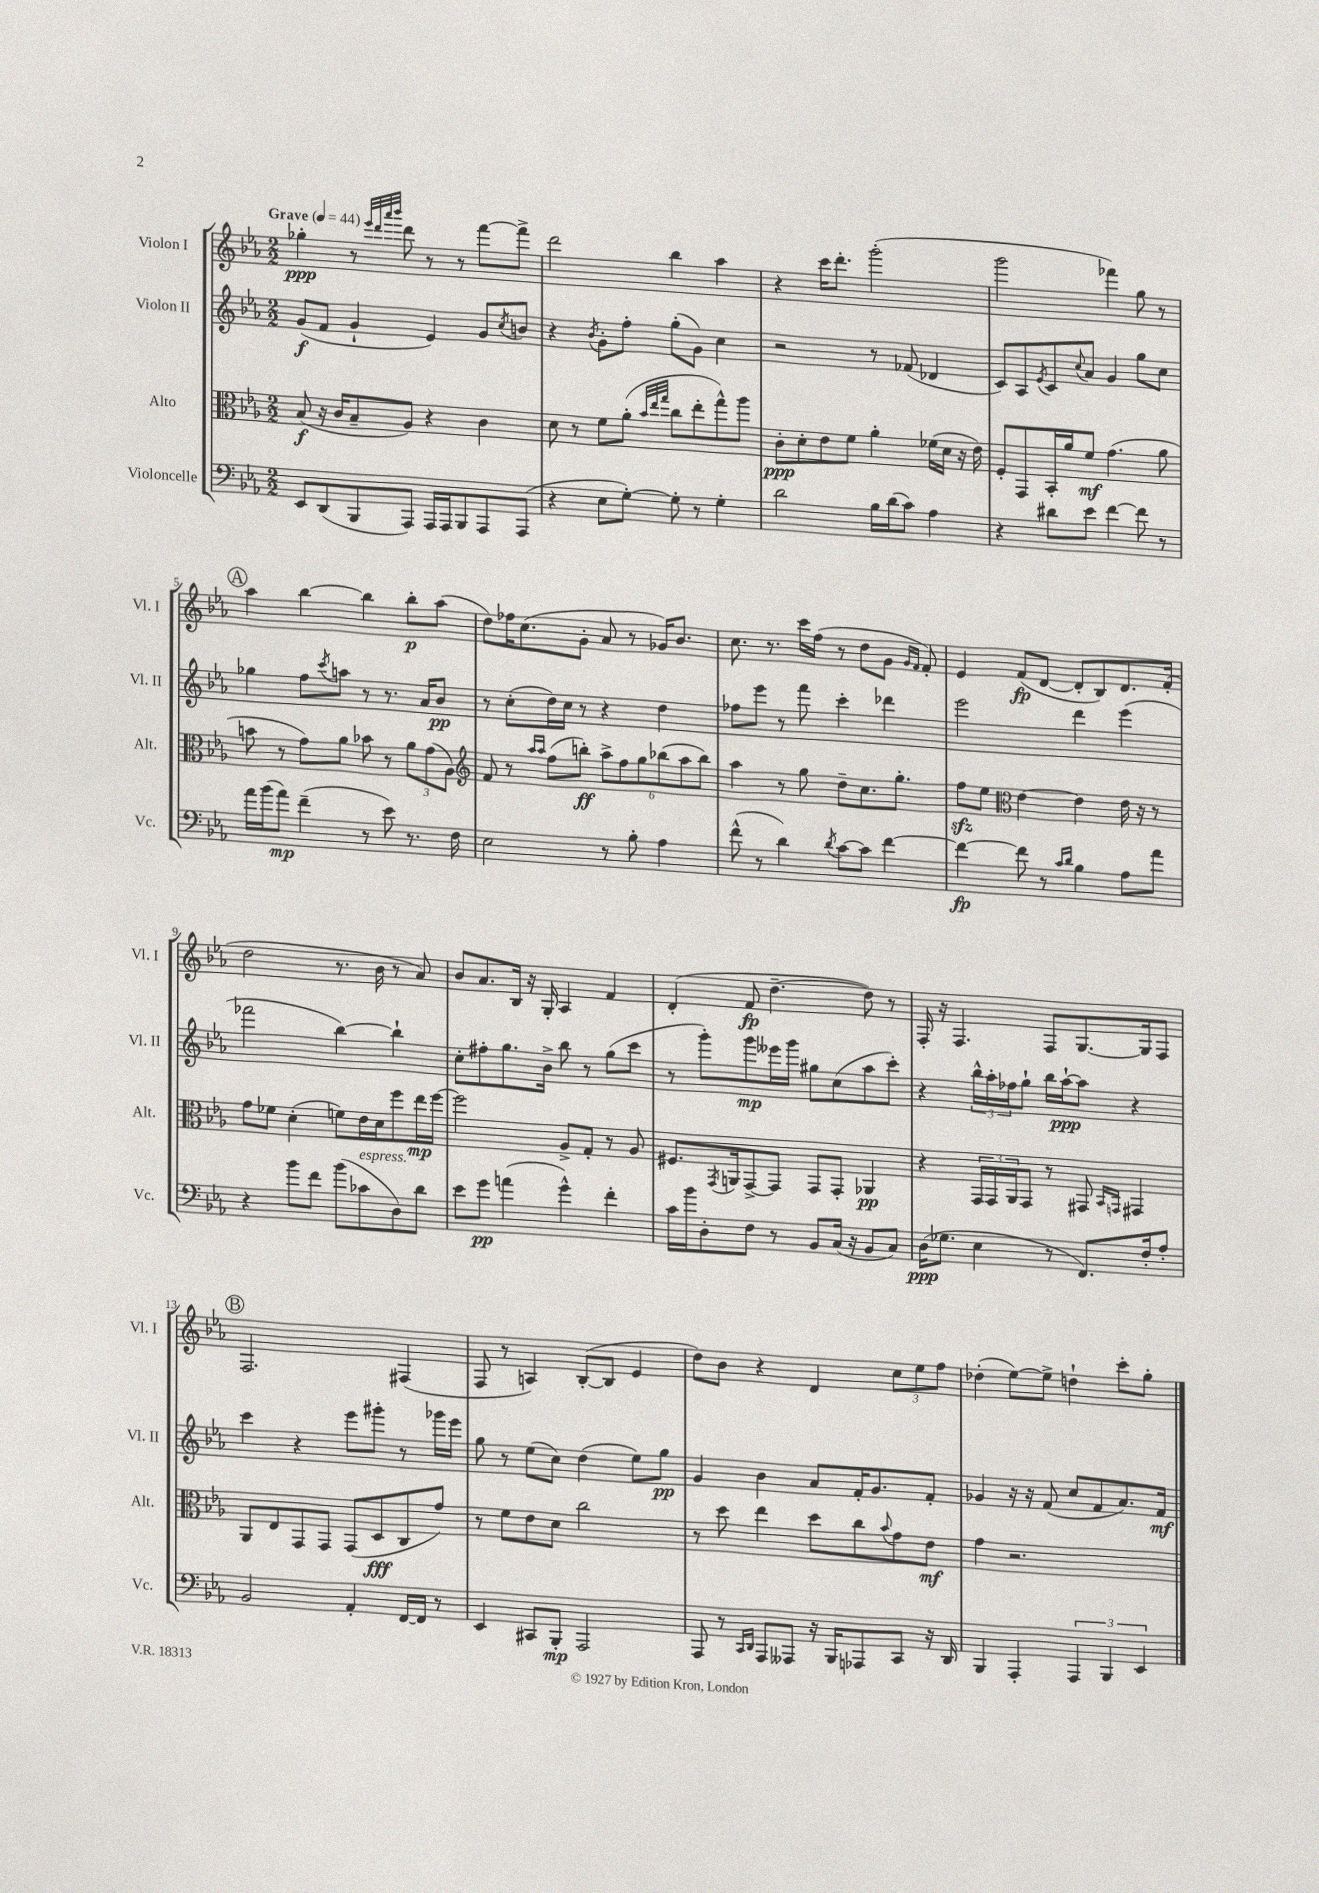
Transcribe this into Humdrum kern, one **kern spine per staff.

**kern	**dynam	**kern	**dynam	**kern	**dynam	**kern	**dynam
*part4	*part4	*part3	*part3	*part2	*part2	*part1	*part1
*staff4	*staff4	*staff3	*staff3	*staff2	*staff2	*staff1	*staff1
*I"Violoncelle	*	*I"Alto	*	*I"Violon II	*	*I"Violon I	*
*I'Vc.	*	*I'Alt.	*	*I'Vl. II	*	*I'Vl. I	*
*clefF4	*	*clefC3	*	*clefG2	*	*clefG2	*
*k[b-e-a-]	*	*k[b-e-a-]	*	*k[b-e-a-]	*	*k[b-e-a-]	*
*M2/2	*	*M2/2	*	*M2/2	*	*M2/2	*
*MM44	*	*MM44	*	*MM44	*	*MM44	*
=1	=1	=1	=1	=1	=1	=1	=1
!	!	!	!	!	!	!LO:TX:a:B:t=Grave	!
8EE-/L	.	(8B-/	f	(8g/L	f	4gg-X'\	ppp
(8DD/	.	16r	.	8f/J	.	.	.
.	.	16c/KL	.	.	.	.	.
8BBB-/	.	8B-~/	.	4g`/	.	8r	.
.	.	.	.	.	.	32qqeee-/LLL	.
.	.	.	.	.	.	32qqddd/	.
.	.	.	.	.	.	32qqaaa-/	.
.	.	.	.	.	.	32qqbbb-/JJJ	.
8AAA-/J)	.	8A-/J)	.	.	.	8ddd\	.
16AAA-/LL	.	4r	.	4e-/)	.	8r	.
16AAA-/J	.	.	.	.	.	.	.
8BBB-/	.	.	.	.	.	8r	.
8AAA-/	.	4c\	.	8g/L	.	[8fff\L	.
.	.	.	.	8qcc/	.	.	.
(8AAA-/J	.	.	.	8bn/J	.	8fff^\J]	.
=2	=2	=2	=2	=2	=2	=2	=2
4r	.	8d\	.	4r	.	2ddd\	.
.	.	8r	.	.	.	.	.
.	.	.	.	8qb-/	.	.	.
8E-\L	.	8f\L	.	8g'\L	.	.	.
[8G'\J)	.	(8a-'\J	.	8ff'\J	.	.	.
.	.	32qqb-/LLL	.	.	.	.	.
.	.	32qqee-/	.	.	.	.	.
.	.	32qqgg/JJJ	.	.	.	.	.
8G'\]	.	8cc\L	.	(8gg'\L	.	4bb-\	.
8r	.	8ee-'\	.	8g\J)	.	.	.
4G'\	.	8gg^^\)	.	4cc\	.	4aa-\	.
.	.	8aa-\J	.	.	.	.	.
=3	=3	=3	=3	=3	=3	=3	=3
2d\	.	8c'\L	ppp	2r	.	4r	.
.	.	8d'\	.	.	.	.	.
.	.	8e-\	.	.	.	16ccc\KL	.
.	.	.	.	.	.	8.ddd'\J	.
.	.	8f\J	.	.	.	.	.
16B-\LL	.	4a-'\	.	8r	.	(2ggg'\	.
(16d\J	.	.	.	.	.	.	.
8c\J)	.	.	.	(8f-X/	.	.	.
4A-\	.	(16f-X\LL	.	4d-X/	.	.	.
.	.	16d\JJ	.	.	.	.	.
.	.	16r	.	.	.	.	.
.	.	16e-\)	.	.	.	.	.
=4	=4	=4	=4	=4	=4	=4	=4
4r	.	8F'/L	.	8c/L)	.	2ggg\	.
.	.	8GG/	.	8A-/	.	.	.
.	.	.	.	8qe-/	.	.	.
8d#X\L	.	16BB-'/L	.	8c/	.	.	.
.	.	16a-/J	.	.	.	.	.
.	.	.	.	8qqcc/	.	.	.
8e-\J	.	8f/J	mf	8a-/J	.	.	.
[4f\	.	(4.g\	.	4g/	.	4fff-X\)	.
8f\]	.	.	.	8gg\L	.	8gg\	.
8r	.	8a-\	.	8cc\J	.	8r	.
!!LO:LB:g=z
!!LO:REH:place=s1:t=A
=5	=5	=5	=5	=5	=5	=5	=5
16a-\LL	.	8bn\	.	4gg-X\	.	4aa-\	.
(16b-\J	.	.	.	.	.	.	.
8a-\J)	mp	8r	.	.	.	.	.
(4f~\	.	8g\L)	.	8ff\L	.	[4bb-\	.
.	.	.	.	8qccc/	.	.	.
.	.	8a-\J	.	8aan\J	.	.	.
8r	.	8b-X\	.	8r	.	4bb-\]	.
8e-\)	.	8r	.	8.r	.	.	.
8.r	.	12a-\L	.	.	.	8bb-'\L	p
.	.	.	.	16a-/KL	.	.	.
.	.	(12g\	.	.	.	.	.
.	.	.	.	8b-/J	pp	(8aa-\J	.
.	.	12A-\J)	.	.	.	.	.
16F\	.	.	.	.	.	.	.
=6	=6	=6	=6	=6	=6	=6	=6
*	*	*clefG2	*	*	*	*	*
2E-\	.	8f/	.	8r	.	8dd\L)	.
.	.	8r	.	(8cc'\L	.	16ff-X\K	.
.	.	.	.	.	.	(8.cc\	.
.	.	16qqaa-/LL	.	.	.	.	.
.	.	16qqaa-/JJ	.	.	.	.	.
.	.	(8ff\L	.	16dd\L)	.	.	.
.	.	.	.	16cc\JJ	.	.	.
.	.	8bbn'\J)	ff	8r	.	8g'\J	.
8r	.	12aa-^\L	.	4r	.	8a-/	.
.	.	12ff\	.	.	.	.	.
8B-'\	.	.	.	.	.	8r	.
.	.	12gg\	.	.	.	.	.
4A-\	.	(12bb-X\	.	4dd\	.	16g-X/KL)	.
.	.	.	.	.	.	8.b-/J	.
.	.	12aa-\	.	.	.	.	.
.	.	12bb-\J)	.	.	.	.	.
=7	=7	=7	=7	=7	=7	=7	=7
(8f^^\	.	4aa-\	.	8ff-X\L	.	8.cc\	.
8r	.	.	.	8eee-\J	.	.	.
.	.	.	.	.	.	8.r	.
4d\)	.	8r	.	8r	.	.	.
.	.	8gg\	.	8fff\	.	16ccc\LL	.
.	.	.	.	.	.	(16ff\JJ	.
8qd/	.	.	.	.	.	.	.
[8c\L	.	8dd~\L	.	4ccc'\	.	8r	.
8c\J]	.	8.cc\	.	.	.	8dd\L	.
[4f\	.	.	.	4ddd-X\	.	8g\J	.
.	.	8.gg'\J	.	.	.	.	.
.	.	.	.	.	.	16qqg/LL	.
.	.	.	.	.	.	16qqf/JJ	.
.	.	.	.	.	.	8f'/)	.
=8	=8	=8	=8	=8	=8	=8	=8
4f\_	fp	8ffzz\L	.	2eee-\	.	4e-/	.
.	.	8ee-\J	.	.	.	.	.
*	*	*clefC3	*	*	*	*	*
8f\]	.	[4e-\	.	.	.	(8f/L	fp
8r	.	.	.	.	.	[8d/J	.
16qqc/LL	.	.	.	.	.	.	.
16qqd/JJ	.	.	.	.	.	.	.
4B-\	.	4e-\]	.	4ddd\	.	8d'/L]	.
.	.	.	.	.	.	8B-/)	.
8A-\L	.	16e-\	.	(4eee-\	.	8.d/	.
.	.	16r	.	.	.	.	.
8a-\J	.	8r	.	.	.	.	.
.	.	.	.	.	.	(16f'/Jk	.
!!LO:LB:g=z
=9	=9	=9	=9	=9	=9	=9	=9
4r	.	8g\L	.	2fff-X\	.	2dd\	.
.	.	8f-X\J	.	.	.	.	.
8b-\L	.	(4d'\	.	.	.	.	.
8f\J	.	.	.	.	.	.	.
(8b-\L	.	8fn\L)	.	[4bb-\)	.	8.r	.
!LO:TX:a:i:t=espress.	!	!	!	!	!	!	!
8c-X\	.	16e-\L	.	.	.	.	.
.	.	16d\J	.	.	.	16b-\	.
8D\)	.	8ff\	.	4bb-`\]	.	8r	.
8d\J	.	16ee-\L	mp	.	.	8a-/)	.
.	.	[16ff\JJ	.	.	.	.	.
=10	=10	=10	=10	=10	=10	=10	=10
8e-\L	.	2ff\]	.	8cc'\L	.	8b-/L	.
8g\J	pp	.	.	8ff#X'\	.	8.a-/	.
(4an\	.	.	.	8.gg\	.	.	.
.	.	.	.	.	.	16B-/Jk	.
.	.	.	.	.	.	16r	.
.	.	.	.	16b-^\Jk	.	16G'/	.
4g^^\)	.	8A-^/L	.	8bb-\	.	4A-/	.
.	.	8G'/J	.	8r	.	.	.
4f'\	.	8r	.	(8gg\L	.	4f/	.
.	.	8A-/	.	8ccc\J	.	.	.
=11	=11	=11	=11	=11	=11	=11	=11
16c\LL	.	8.F#X/L	.	8r	.	(4d'/	.
16b-\J	.	.	.	.	.	.	.
8D'\	.	.	.	8ggg'\L)	.	.	.
.	.	8qGG/	.	.	.	.	.
.	.	16AAn/k	.	.	.	.	.
8F\J	.	[8GG^/	.	8ggg\	mp	8f/	fp
8r	.	8GG/J]	.	16eee--X\L	.	[4.dd~\	.
.	.	.	.	16ggg\JJ	.	.	.
8BB-/L	.	8GG/L	.	8gg#X\L	.	.	.
(16C/Jk	.	8GG'/J	.	(8cc\	.	.	.
16r	.	.	.	.	.	.	.
8BB-/L	.	4AA-X/	pp	8aa-\	.	8dd\])	.
8C/J)	.	.	.	8ccc'\J)	.	8r	.
=12	=12	=12	=12	=12	=12	=12	=12
(16D\KL	ppp	4r	.	4r	.	16F'/	.
8.G-X\J	.	.	.	.	.	16r	.
.	.	.	.	.	.	4.F/	.
4E-\	.	24GG/LL	.	24bb-^^\LL	.	.	.
.	.	24GG/	.	24aa-'\	.	.	.
.	.	24AA-/J	.	24ff-X\J	.	.	.
.	.	8GG/J	.	8gg`\J	.	.	.
8r	.	8r	.	16bb-\LL	.	8F/L	.
.	.	.	.	[16aa-`\J	ppp	.	.
8.FF/L)	.	8GG#X/	.	8aa-\J]	.	[8.G/	.
.	.	16qqBB-/LL	.	.	.	.	.
.	.	16qqGGn/JJ	.	.	.	.	.
.	.	4GG#X/	.	4r	.	.	.
16F'/k	.	.	.	.	.	16G/k]	.
8A-'/J	.	.	.	.	.	8F/J	.
!!LO:LB:g=z
!!LO:REH:place=s1:t=B
=13	=13	=13	=13	=13	=13	=13	=13
2BB-/	.	8AA-/L	.	4ccc\	.	2.F/	.
.	.	8E-/	.	.	.	.	.
.	.	8GG/	.	4r	.	.	.
.	.	8GG/J	.	.	.	.	.
4AA-'/	.	(8GG/L	.	8eee-\L	.	.	.
.	.	8D/	fff	8ggg#X'\J	.	.	.
[16FF/LL	.	8C/	.	8r	.	(4F#X/	.
16FF/JJ]	.	.	.	.	.	.	.
8r	.	8g/J)	.	16ggg-X\LL	.	.	.
.	.	.	.	16eee-\JJ	.	.	.
=14	=14	=14	=14	=14	=14	=14	=14
4EE-/	.	8r	.	8gg\	.	8F/	.
.	.	8f\L	.	8r	.	8r	.
8CC#X/L	.	8e-\	.	(8ee-\L	.	4An/)	.
8BBB-'/J	mp	8d\J	.	8cc\J)	.	.	.
2AAA-/	.	2cc\	.	(4dd\	.	([8B-'/L	.
.	.	.	.	.	.	8B-/J]	.
.	.	.	.	8ee-\L)	.	4e-/	.
.	.	.	.	8gg\J	pp	.	.
=15	=15	=15	=15	=15	=15	=15	=15
8AAA-/	.	8r	.	4g/	.	8dd\L)	.
8r	.	8dd\	.	.	.	8b-\J	.
16qqCC/LL	.	.	.	.	.	.	.
16qqDD/JJ	.	.	.	.	.	.	.
8AAA-/L	.	4ee-\	.	4b-\	.	4r	.
8AAA--X/J	.	.	.	.	.	.	.
16r	.	8dd\L	.	8a-/L	.	4d/	.
16BBB-/KL	.	.	.	.	.	.	.
8AAA-X/	.	8cc\	.	16f'/K	.	.	.
.	.	.	.	8.g/	.	.	.
.	.	8qqb-/	.	.	.	.	.
8CC/J	.	8g\	.	.	.	12cc\L	.
.	.	.	.	.	.	12ee-\	.
16r	.	8e-\J	mf	8f'/J	.	.	.
.	.	.	.	.	.	12ff\J	.
16DD/	.	.	.	.	.	.	.
=16	=16	=16	=16	=16	=16	=16	=16
4BBB-/	.	4g\	.	4g-X/	.	(4dd-X'\	.
4AAA-'/	.	2.r	.	16r	.	[8ee-\L)	.
.	.	.	.	16r	.	.	.
.	.	.	.	(8f/	.	8ee-^\J]	.
6AAA-/	.	.	.	8cc/L	.	4ddn`\	.
.	.	.	.	8f/	.	.	.
6BBB-/	.	.	.	.	.	.	.
.	.	.	.	8.a-/)	.	8ccc'\L	.
6EE-/	.	.	.	.	.	.	.
.	.	.	.	.	.	8gg'\J	.
.	.	.	.	16f/Jk	mf	.	.
==	==	==	==	==	==	==	==
*-	*-	*-	*-	*-	*-	*-	*-
